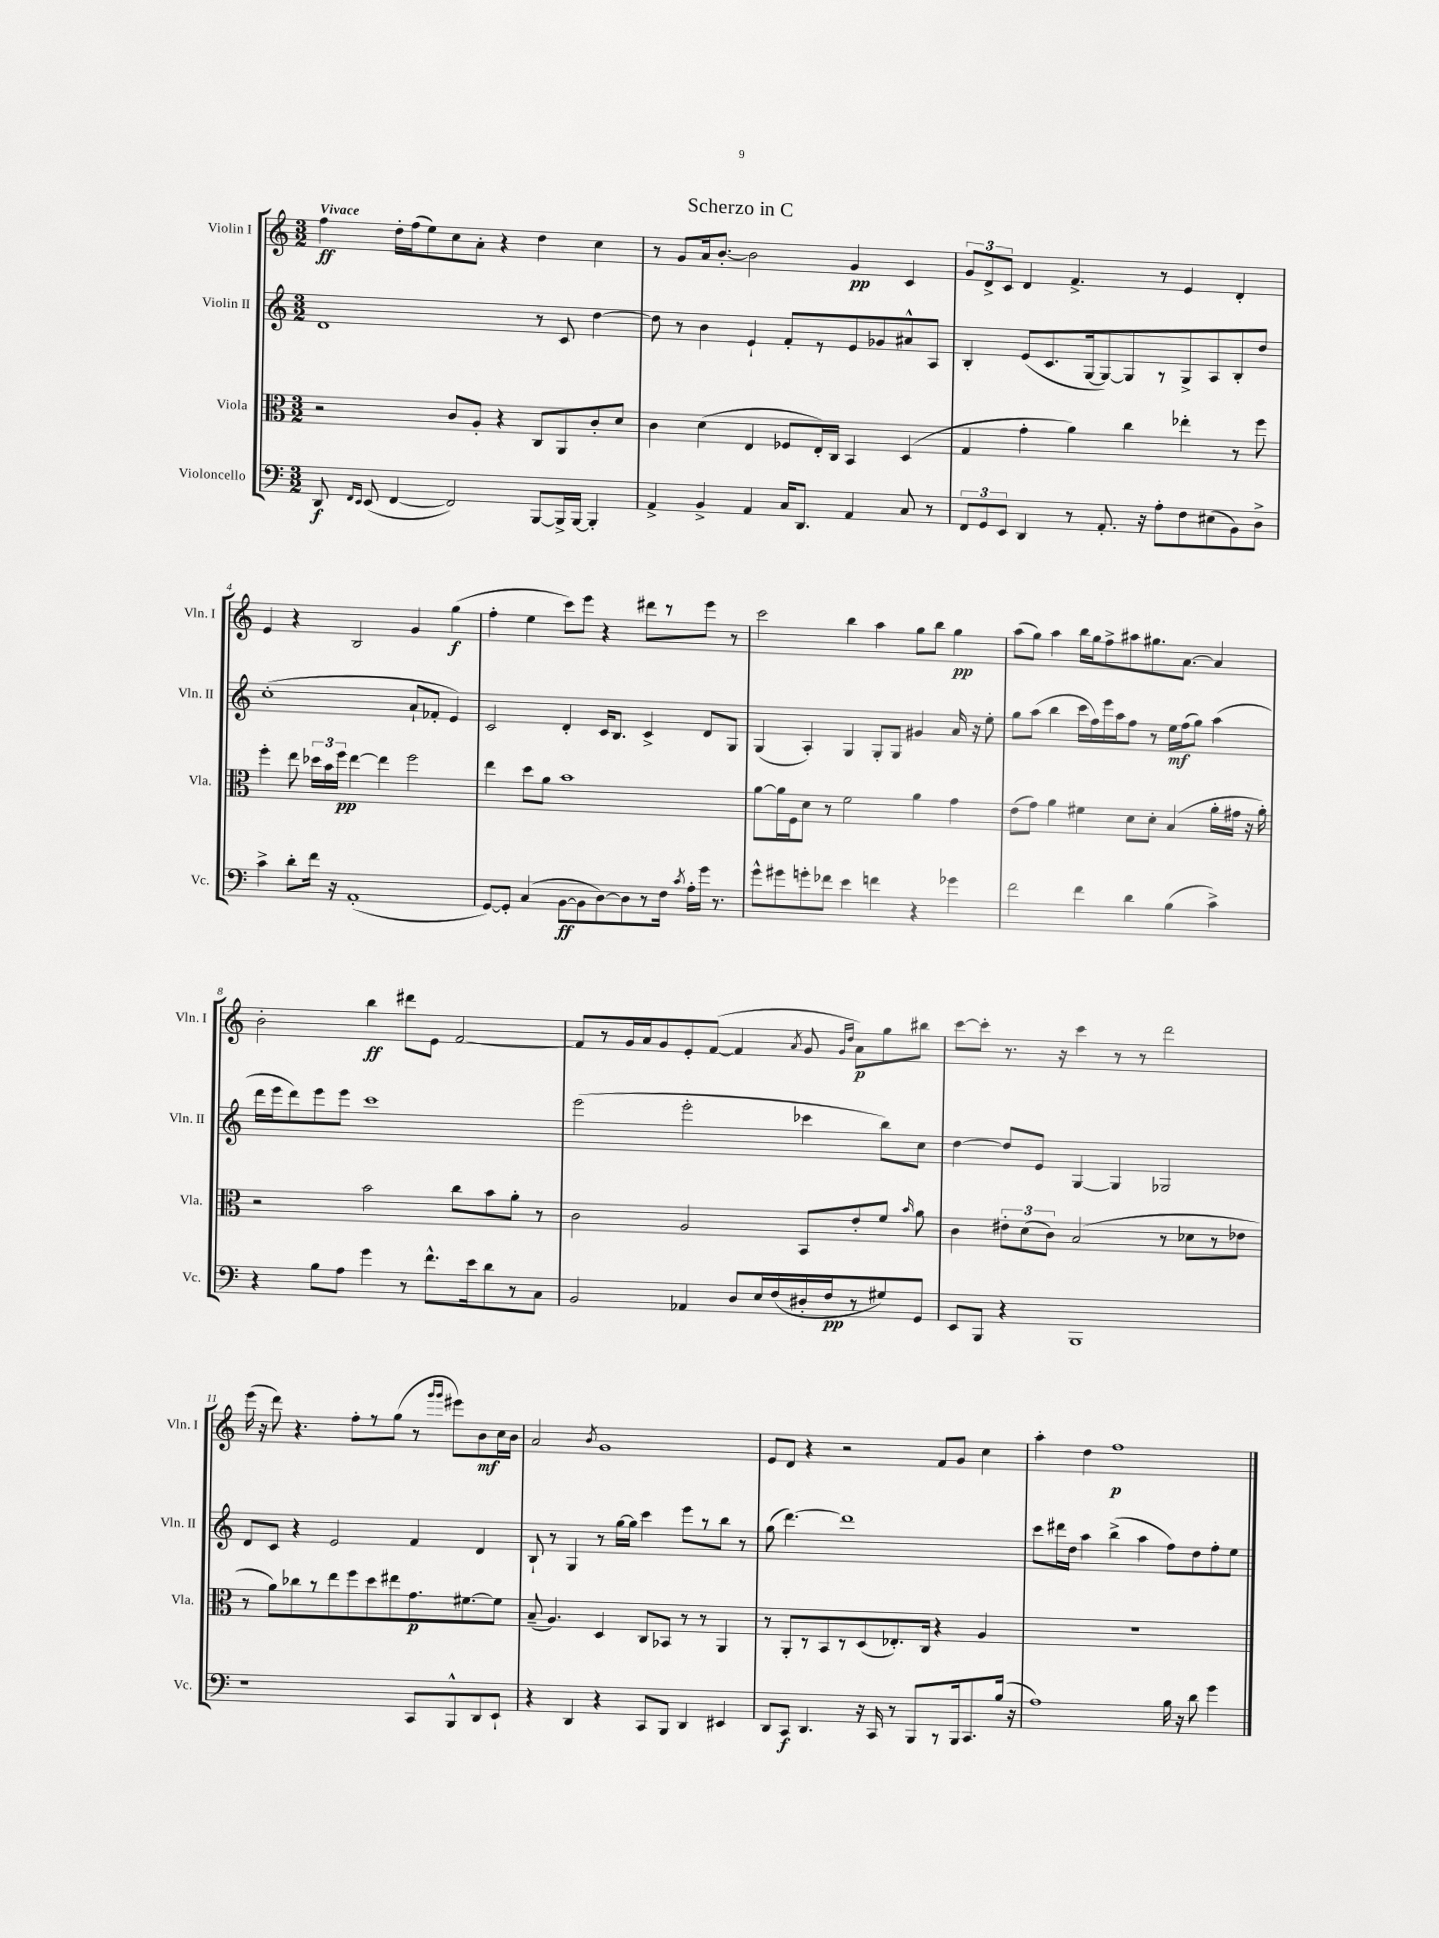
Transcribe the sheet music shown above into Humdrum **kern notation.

**kern	**kern	**kern	**kern
*staff4	*staff3	*staff2	*staff1
*clefF4	*clefC3	*clefG2	*clefG2
*k[]	*k[]	*k[]	*k[]
*M3/2	*M3/2	*M3/2	*M3/2
8DD/	2r	1d	4ff\
16qqFF/LL	.	.	.
16qqEE/JJ	.	.	.
(8EE/	.	.	.
[4FF/	.	.	16dd'\LL
.	.	.	(16ff\J
.	.	.	8ee\)
2FF/])	8c/L	.	8cc\
.	8A'/J	.	8a'\J
.	4r	.	4r
[8BBB/L	8C/L	8r	4dd\
16BBB^/]L	8AA/	8c/	.
[16BBB/JJ	.	.	.
4BBB'/]	8c'/	[4dd\	4cc\
.	8d/J	.	.
=	=	=	=
4AA^/	4c\	8dd\]	8r
.	.	8r	8g/L
4BB^/	(4d\	4b\	16a/k
.	.	.	[8.b'/J
4AA/	4E/	4e`/	2b\]
16C/LK	8F-/L	8f'/L	.
8.DD/J	.	.	.
.	16E'/L)	8r	.
.	16C/JJ	.	.
4AA/	4BB/	8e/	4g/
.	.	8g-/	.
8C/	(4D/	8a#^^/	4c/
8r	.	8A/J	.
=	=	=	=
12FF/L	4G/	4B'/	12g/L
12GG/	.	.	12d^/
12EE/J	.	.	12c/J
4DD/	4g'\	(8e/L	4d/
.	.	8.c/	.
8r	4a\)	.	4.f^/
.	.	[16G/k	.
8.AA'/	.	8G/_)	.
.	4cc\	8G/]	.
16r	.	.	.
8A'\L	.	8r	8r
8F\	4ee-'\	8G^/	4e/
(8E#\	.	8A/	.
8BB\)	8r	8B'/	4d'/
8D^\J	8ff\	8dd/J	.
=	=	=	=
4c^\	4ff'\	(1cc'	4e/
8d'\L	8ee\	.	4r
16f\Jk	24dd-\LL	.	.
.	24b\	.	.
16r	.	.	.
.	24ff\JJ	.	.
(1AA'	[4ee\	.	2B/
.	4ee\]	.	.
.	2ff\	8a`/L	4g/
.	.	8f-'/J	.
.	.	4e/)	(4gg\
=	=	=	=
[8GG/L)	4ee\	2c/	4ff'\
8GG'/]J	.	.	.
(4C/	8dd\L	.	4ee\
.	8a\J	.	.
[8BB\L	1b	4d'/	8ccc\L)
8BB\]	.	.	8eee\J
[8D\)	.	16c/LK	4r
.	.	8.B/J	.
8D\]	.	.	.
8r	.	4c^/	8ddd#\L
16F\Jk	.	.	8r
8qc/	.	.	.
16A'\LL	.	.	.
16g\JJ	.	8d/L	8eee\J
8.r	.	.	.
.	.	8G/J	8r
=	=	=	=
8g^^\L	[8a\L	(4G/	2ccc\
8g#\	16a\]L	.	.
.	16F\J	.	.
8g'\	8d\J	4A'/)	.
8f-\J	8r	.	.
4e\	2f\	4G/	4bb\
4f\	.	8G'/L	4aa\
.	.	8G/J	.
4r	4a\	4g#/	8gg\L
.	.	.	8bb\J
4g-\	4g\	16a/	4gg\
.	.	16r	.
.	.	8ee'\	.
=	=	=	=
2f\	(8e\L	8gg\L	(8aa\L
.	8g\J)	(8aa\J	8gg\J)
.	4a\	4bb\	4aa\
4f\	4f#\	16ccc\LL	16bb\LL
.	.	16ff\)	16gg\J
.	.	16eee\	8ff^\
.	.	16aa\J	.
4d\	8d\L	8ff\J	8aa#\
.	8d'\J	8r	8.gg#\
(4B\	(4B/	16ee\LL	.
.	.	(16ff\J	[8.a\J
.	.	8gg\J)	.
4c^\)	16a'\LL	(4aa\	4a/]
.	16g#\JJ	.	.
.	16r	.	.
.	16a'\)	.	.
=	=	=	=
4r	2r	16ddd\LL	2b'\
.	.	16eee\J	.
.	.	8ddd\)	.
8B\L	.	8eee\	.
8A\J	.	8eee\J	.
4g\	2b\	1ccc	4bb\
8r	.	.	8ddd#\L
8.f^^\L	.	.	8e\J
.	8cc\L	.	[2f/
16e\k	.	.	.
8d\	8b\	.	.
8r	8a'\J	.	.
8C\J	8r	.	.
=	=	=	=
2BB/	2c\	(2eee\	8f/]L
.	.	.	8r
.	.	.	16g/L
.	.	.	16a/J
.	.	.	8g/
4AA-/	2A/	2eee'\	8e'/
.	.	.	([8f/J
8D/L	.	.	4f/]
16E/L	.	.	.
(16F/	.	.	.
.	.	.	8qa/
16D#'/	8BB/L	4ccc-\	8g/
16F/J	.	.	.
.	.	.	16qqg/LL
.	.	.	16qqdd/JJ
8r	8e'/	.	8a\L)
8G#/)	8f/J	8bb\L)	8gg\
.	16qqb/	.	.
8GG/J	8a\	8cc\J	8bb#\J
=	=	=	=
8EE/L	4c\	[4dd\	[8ccc\L
8BBB/J	.	.	8ccc'\]J
4r	12e#'\L	8dd/]L	8.r
.	(12d\	.	.
.	.	8e/J	.
.	12c\J)	.	.
.	.	.	16r
1BBB	(2B/	[4G/	4ccc\
.	.	4G/]	8r
.	.	.	8r
.	8r	2G-/	2ddd\
.	8d-\L	.	.
.	8r	.	.
.	8e-\J	.	.
=	=	=	=
1r	8r	8d/L	(16eee\
.	.	.	16r
.	8a\L)	8c/J	8ddd\)
.	8cc-\	4r	4.r
.	8r	.	.
.	8ee\	2e/	.
.	8ff\	.	8ff'\L
.	8dd\	.	8r
.	8ee#\	.	(8gg\J
8CC/L	8.g\	4f/	8r
.	.	.	16qqggg/LL
.	.	.	16qqggg/JJ
8BBB^^/	.	.	8eee#\L)
.	[8.f#\	.	.
8DD/	.	4d/	8b\
8EE`/J	8f#\]J	.	16cc\L
.	.	.	16b\JJ
=	=	=	=
4r	(8B~/	8B`/	2a/
.	4.A/)	8r	.
4DD/	.	4G/	.
.	.	.	8qb/
4r	4D/	8r	1g
.	.	[16gg\LL	.
.	.	16gg\]JJ	.
8CC/L	8C/L	4ccc\	.
8BBB/J	8BB-/J	.	.
4DD/	8r	8eee\L	.
.	8r	8r	.
4EE#/	4AA/	8bb\J	.
.	.	8r	.
=	=	=	=
8DD/L	8r	(8gg\	8e/L
8CC/J	8AA'/L	[4.ddd\)	8d/J
4.DD/	8r	.	4r
.	8BB/	.	.
.	8r	1ddd]	2r
16r	(8D/	.	.
16CC/	.	.	.
8r	8.E-'/)	.	.
8BBB/L	.	.	.
.	16C/Jk	.	.
8r	4r	.	8f/L
16BBB/k	.	.	8g/J
8.CC/	.	.	.
.	4A/	.	4cc\
(16B/Jk	.	.	.
16r	.	.	.
=	=	=	=
1A)	1.r	8ccc\L	4aa'\
.	.	16ddd#\L	.
.	.	16dd\JJ	.
.	.	4aa\	4dd\
.	.	(4bb^\	1ff
.	.	4aa\	.
16B\	.	8ff\L)	.
16r	.	.	.
8d\	.	8dd\	.
4g\	.	8ff'\	.
.	.	8ee\J	.
==	==	==	==
*-	*-	*-	*-
